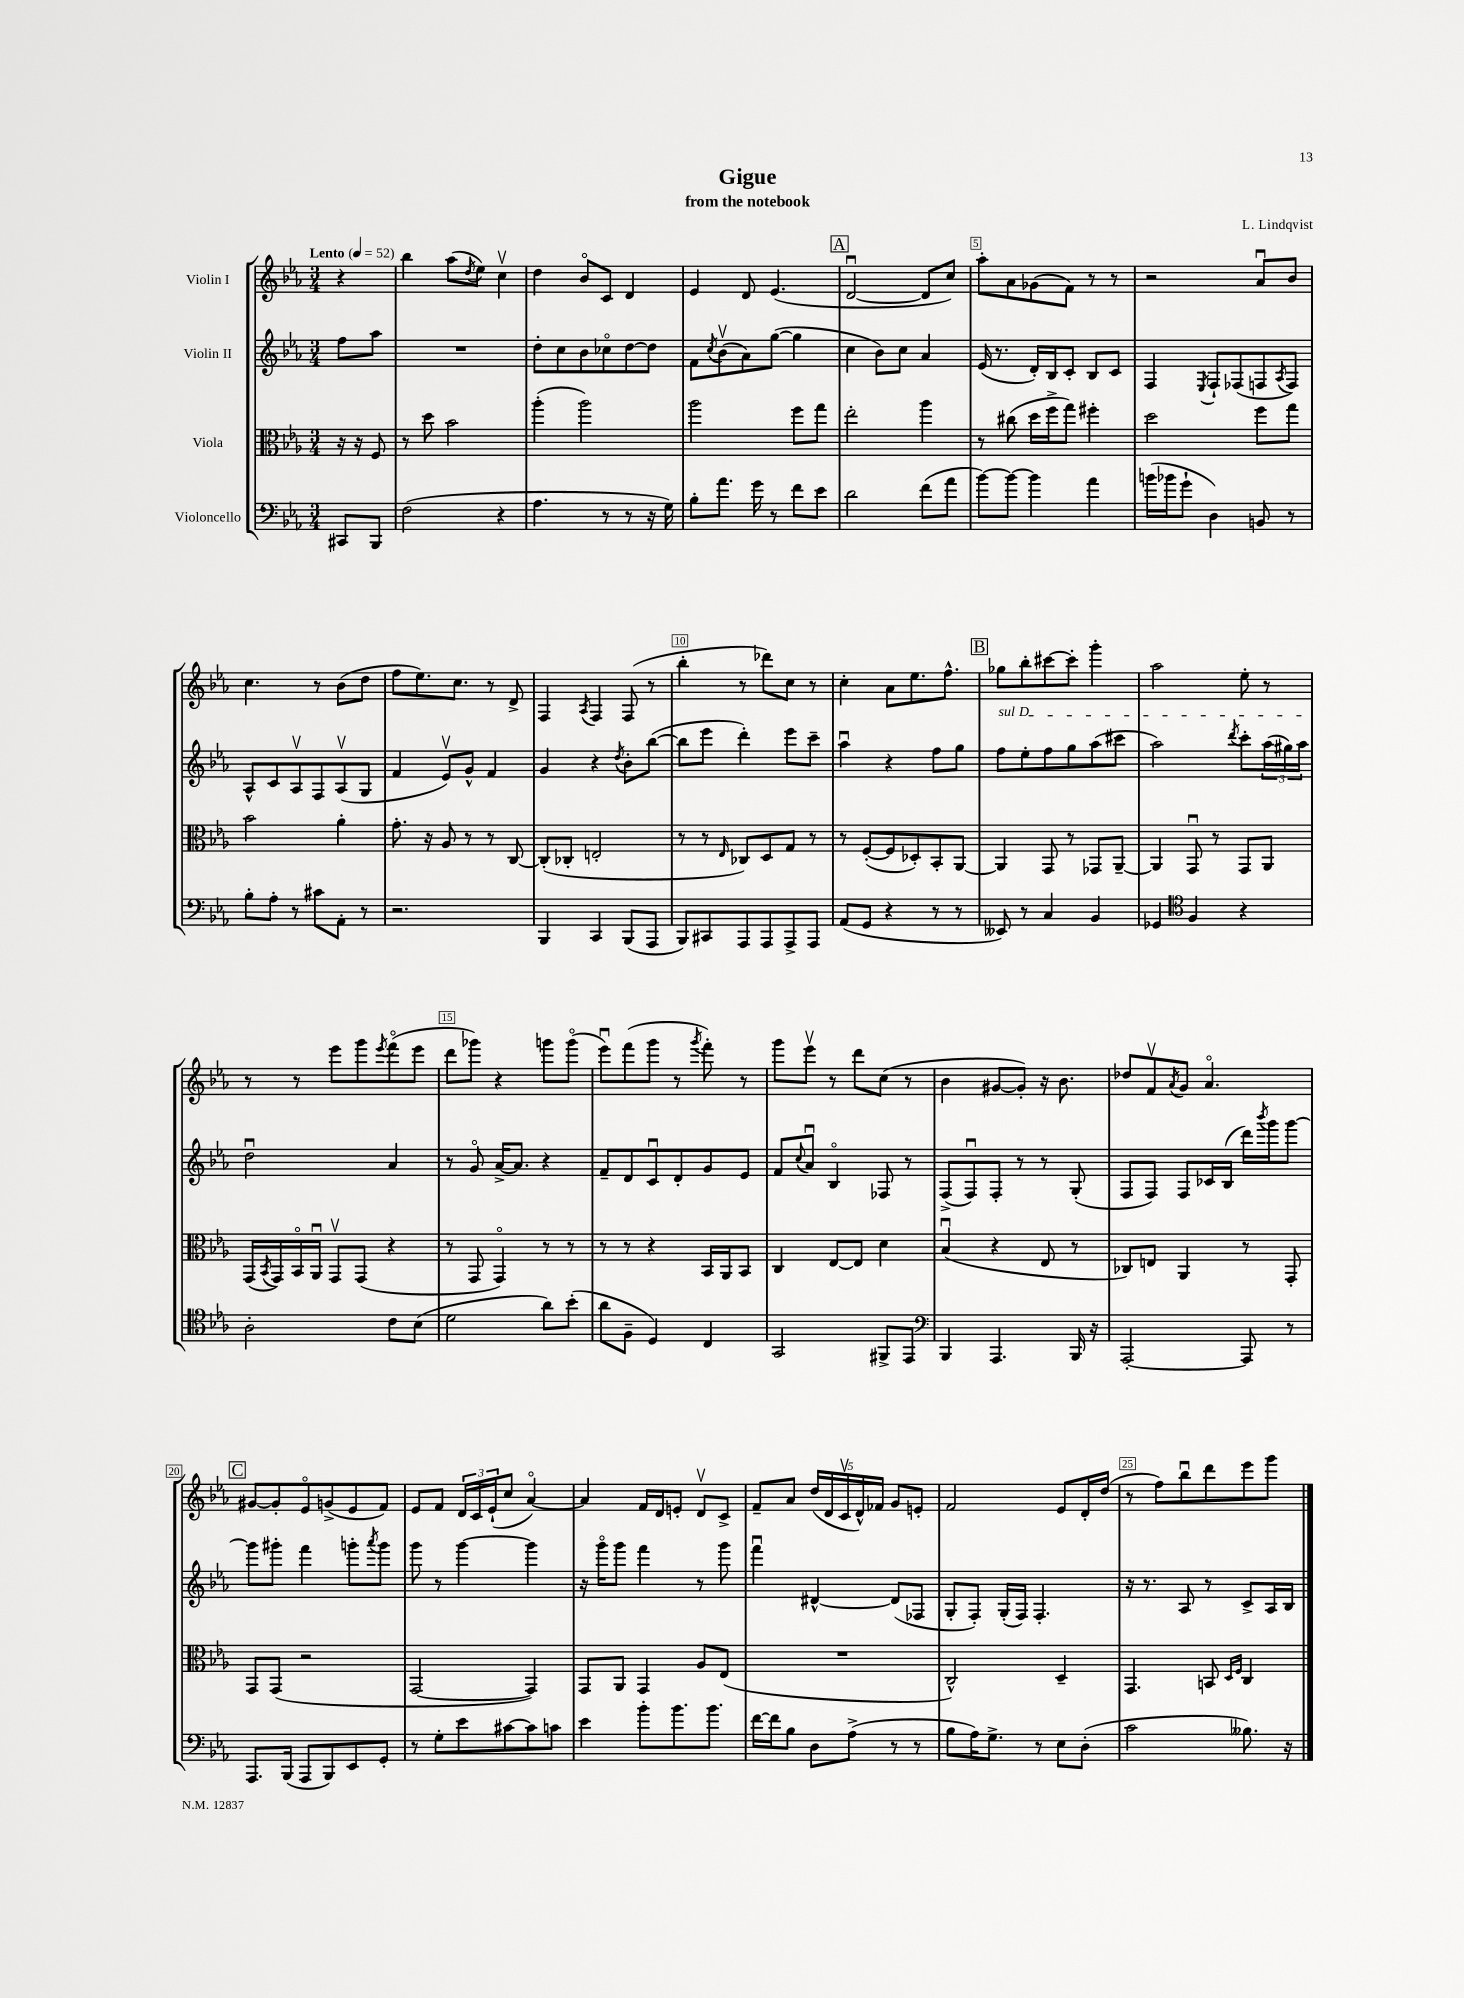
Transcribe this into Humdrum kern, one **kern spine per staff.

**kern	**kern	**kern	**kern
*part4	*part3	*part2	*part1
*staff4	*staff3	*staff2	*staff1
*I"Violoncello	*I"Viola	*I"Violin II	*I"Violin I
*clefF4	*clefC3	*clefG2	*clefG2
*k[b-e-a-]	*k[b-e-a-]	*k[b-e-a-]	*k[b-e-a-]
*M3/4	*M3/4	*M3/4	*M3/4
*MM52	*MM52	*MM52	*MM52
=	=	=	=
!	!	!	!LO:TX:a:B:t=Lento
8CC#X/L	16r	8ff\L	4r
.	16r	.	.
8BBB-/J	8F/	8aa-\J	.
=1	=1	=1	=1
(2F\	8r	2.r	4bb-\
.	8dd\	.	.
.	2b-\	.	(8aa-\L
.	.	.	8qdd/
.	.	.	8ee-\J)
4r	.	.	4ccv\
=2	=2	=2	=2
4.A-\	(4aa-'\	8dd'\L	4dd\
.	.	8cc\	.
.	2aa-\)	8b-\	8b-/L
8r	.	8cc-X\	8c/J
8r	.	[8dd\	4d/
16r	.	8dd\J]	.
16G\)	.	.	.
=3	=3	=3	=3
8B-'\L	2aa-\	8f\L	4e-/
.	.	8qcc/	.
8.a-\J	.	(8b-v\	.
.	.	8a-\)	8d/
16g\	.	.	.
8r	.	([8gg\J	(4.e-/
8f\L	8ff\L	4gg\]	.
8e-\J	8gg\J	.	.
!!LO:REH:place=s1:t=A
=4	=4	=4	=4
2d\	2ee-'\	4cc\	[2du/
.	.	8b-\L)	.
.	.	8cc\J	.
(8f\L	4aa-\	4a-/	8d/L]
8a-\J	.	.	8cc/J)
=5	=5	=5	=5
[8b-\L)	8r	(16e-/	8aa-'\L
.	.	8.r	.
8b-\J_	(8cc#X\	.	8a-\
4b-\]	16dd\LL	16d'/LL)	(8g-X\
.	16ff^\J	16B-/J	.
.	8gg\J)	8c'/J	8f\J)
4a-\	4ff#X'\	8B-/L	8r
.	.	8c/J	8r
=6	=6	=6	=6
(16bn\LL	2dd\	4F/	2r
16b-X\J	.	.	.
8g`\J	.	.	.
.	.	8qE-/	.
4D\)	.	8F`/L	.
.	.	(8F-X/	.
8BBn/	8ff\L	8Fn/	8a-u/L
.	.	8qA-/	.
8r	8gg\J	8F/J)	8b-/J
!!LO:LB:g=z
=7	=7	=7	=7
8B-'\L	2b-\	8A-^^/L	4.cc\
8A-'\J	.	8c/	.
8r	.	8A-v/	.
8c#X\L	.	8F/	8r
8AA-'\J	4a-'\	(8A-v/	(8b-\L
8r	.	8G/J	8dd\J
=8	=8	=8	=8
2.r	8.g'\	4f/	8ff\L
.	.	.	8.ee-\)
.	16r	.	.
.	8A-/	8e-v/L)	.
.	.	.	8.cc\J
.	8r	8g^^/J	.
.	8r	4f/	8r
.	[8C/	.	8d^/
=9	=9	=9	=9
4BBB-/	(8C'/L]	4g/	4F/
.	8C-X'/J	.	.
.	.	.	8qA-/
4CC/	2En'/	4r	4F/
.	.	8qdd/	.
(8BBB-/L	.	8b-'\L	(8F/
8AAA-/J	.	([8bb-\J	8r
=10	=10	=10	=10
8BBB-/L)	8r	8bb-\L]	4bb-'\
8CC#X/	8r	8eee-\J	.
.	16qqE-/	.	.
8AAA-/	8C-X/L)	4ddd'\)	8r
8AAA-/	8D/	.	8ddd-X\L)
8AAA-^/	8G/J	8eee-\L	8cc\J
8AAA-/J	8r	8ccc~\J	8r
=11	=11	=11	=11
(8AA-/L	8r	4aa-u\	4cc'\
8GG/J	([8F'/L	.	.
4r	8F/]	4r	8a-\L
.	8D-X'/)	.	8.ee-\
8r	8BB-'/	8ff\L	.
.	.	.	8.ff^^\J
8r	[8AA-/J	8gg\J	.
!!LO:REH:place=s1:t=B
=12	=12	=12	=12
!	!	!LO:TX:a:i:t=sul D	!
8EE--X/)	4AA-/]	8ff\L	8gg-X\L
8r	.	8ee-'\	8bb-'\
4C/	8GG/	8ff\	[8ccc#X\
.	8r	8gg\	8ccc#'\J]
4BB-/	8GG-X/L	(8aa-\	4ggg'\
.	[8AA-~/J	8ccc#X\J	.
=13	=13	=13	=13
4GG-X/	4AA-/]	2aa-\)	2aa-\
*clefC4	*	*	*
4F/	8GGu/	.	.
.	8r	.	.
.	.	8qddd/	.
4r	8GG/L	8ccc'\L	8ee-'\
.	8AA-/J	(24aa-\L	8r
.	.	24gg#X\)	.
.	.	24aa-\JJ	.
!!LO:LB:g=z
=14	=14	=14	=14
2A-'\	(16GG/LL	2ddu\	8r
.	8qBB-/	.	.
.	16GG/)	.	.
.	16BB-/	.	8r
.	16AA-u/JJ	.	.
.	8GGv/L	.	8eee-\L
.	(8GG/J	.	8ggg\
.	.	.	8qeee-/
8c\L	4r	4a-/	(8fff\
(8B-\J	.	.	8eee-\J
=15	=15	=15	=15
2d\	8r	8r	8ddd\L
.	8GG/	8g/	8ggg-X\J)
.	4GG/)	[16a-^/KL	4r
.	.	8.a-/J]	.
8a-\L)	8r	4r	8gggn\L
(8b-'\J	8r	.	(8ggg\J
=16	=16	=16	=16
8a-\L	8r	8f~/L	8eee-u\L)
8F~\J	8r	8d/	(8fff\
4D/)	4r	8cu/	8ggg\J
.	.	8d'/	8r
.	.	.	8qggg/
4C/	16BB-/LL	8g/	8fff'\)
.	16AA-/J	.	.
.	8BB-/J	8e-/J	8r
=17	=17	=17	=17
2GG/	4C/	8f/L	8ggg\L
.	.	8qqcc/	.
.	.	8a-u/J	8eee-v\J
.	[8E-/L	4B-/	8r
.	8E-/J]	.	8ddd\L
8FF#X^/L	4d\	8F-X/	(8cc\J
8EE-/J	.	8r	8r
=18	=18	=18	=18
*clefF4	*	*	*
4BBB-/	(4B-u/	(8F^/L	4b-\
.	.	8Fu/)	.
4.AAA-/	4r	8F'/J	[8g#X/L
.	.	8r	8g#'/J])
.	8E-/	8r	16r
.	.	.	8.b-\
16BBB-/	8r	(8G'/	.
16r	.	.	.
=19	=19	=19	=19
[2AAA-'/	8C-X/L)	8F/L	8dd-X/L
.	8En/J	8F/J)	8fv/
.	.	.	8qa-/
.	4AA-/	8F/L	8g/J
.	.	16c-X/L	4.a-/
.	.	(16B-/JJ	.
8AAA-/]	8r	16ddd\LL)	.
.	.	8qbbb-/	.
.	.	16ggg\J	.
8r	8GG'/	[8ggg\J	.
!!LO:LB:g=z
!!LO:REH:place=s1:t=C
=20	=20	=20	=20
8.AAA-/L	8GG/L	8ggg\L]	[8g#X/L
.	(8GG/J	8ggg#X'\J	8g#'/]
(16BBB-/Jk	.	.	.
8AAA-/L	2r	4fff\	8e-/
8BBB-/)	.	.	(8gn^/
8EE-/	.	8gggn'\L	8e-/
.	.	8qaaa-/	.
8GG'/J	.	8ggg\J	8f/J)
=21	=21	=21	=21
8r	[2GG/	8ggg\	8e-/L
8G'\L	.	8r	8f/J
8e-\	.	[4ggg\	24d/LL
.	.	.	24c/
.	.	.	(24e-`/J
[8c#X\	.	.	8cc/J
8c#\]	4GG/])	4ggg\]	[4a-/)
8cn\J	.	.	.
=22	=22	=22	=22
4e-\	8GG/L	16r	4a-/]
.	.	16ggg\KL	.
.	8AA-/J	8ggg\J	.
8b-'\L	4GG/	4fff\	16f/LL
.	.	.	16d/J
8.b-\	.	.	8en'/J
.	8A-/L	8r	8dv/L
8.b-\J	.	.	.
.	(8E-/J	8ggg\	8c^/J
=23	=23	=23	=23
[16f\LL	2.r	4fffu\	8f~/L
16f\J]	.	.	.
8B-\J	.	.	8a-/J
8D\L	.	[4d#X^^/	(20dd/LL
.	.	.	20d/
.	.	.	20cv/
(8A-^\J	.	.	.
.	.	.	20d^^/)
.	.	.	20f-X/JJ
8r	.	(8d#/L]	8g/L
8r	.	8F-X/J	8en'/J
=24	=24	=24	=24
8B-\L	2C^^/)	8G'/L	2f/
16A-\K)	.	8F'/J)	.
8.G^\J	.	.	.
.	.	(16G'/LL	.
.	.	16F/JJ)	.
8r	.	4.F'/	.
8E-\L	4D~/	.	8e-/L
(8D'\J	.	.	16d'/L
.	.	.	(16dd/JJ
=25	=25	=25	=25
2c\	4.GG/	16r	8r
.	.	8.r	.
.	.	.	8ff\L)
.	.	8A-/	8bb-u\
.	8BBn/	8r	8ddd\
.	16qqD/LL	.	.
.	16qqF/JJ	.	.
8.B--X\)	4C/	8c^/L	8eee-\
.	.	16A-/L	8ggg\J
16r	.	16B-/JJ	.
==	==	==	==
*-	*-	*-	*-
